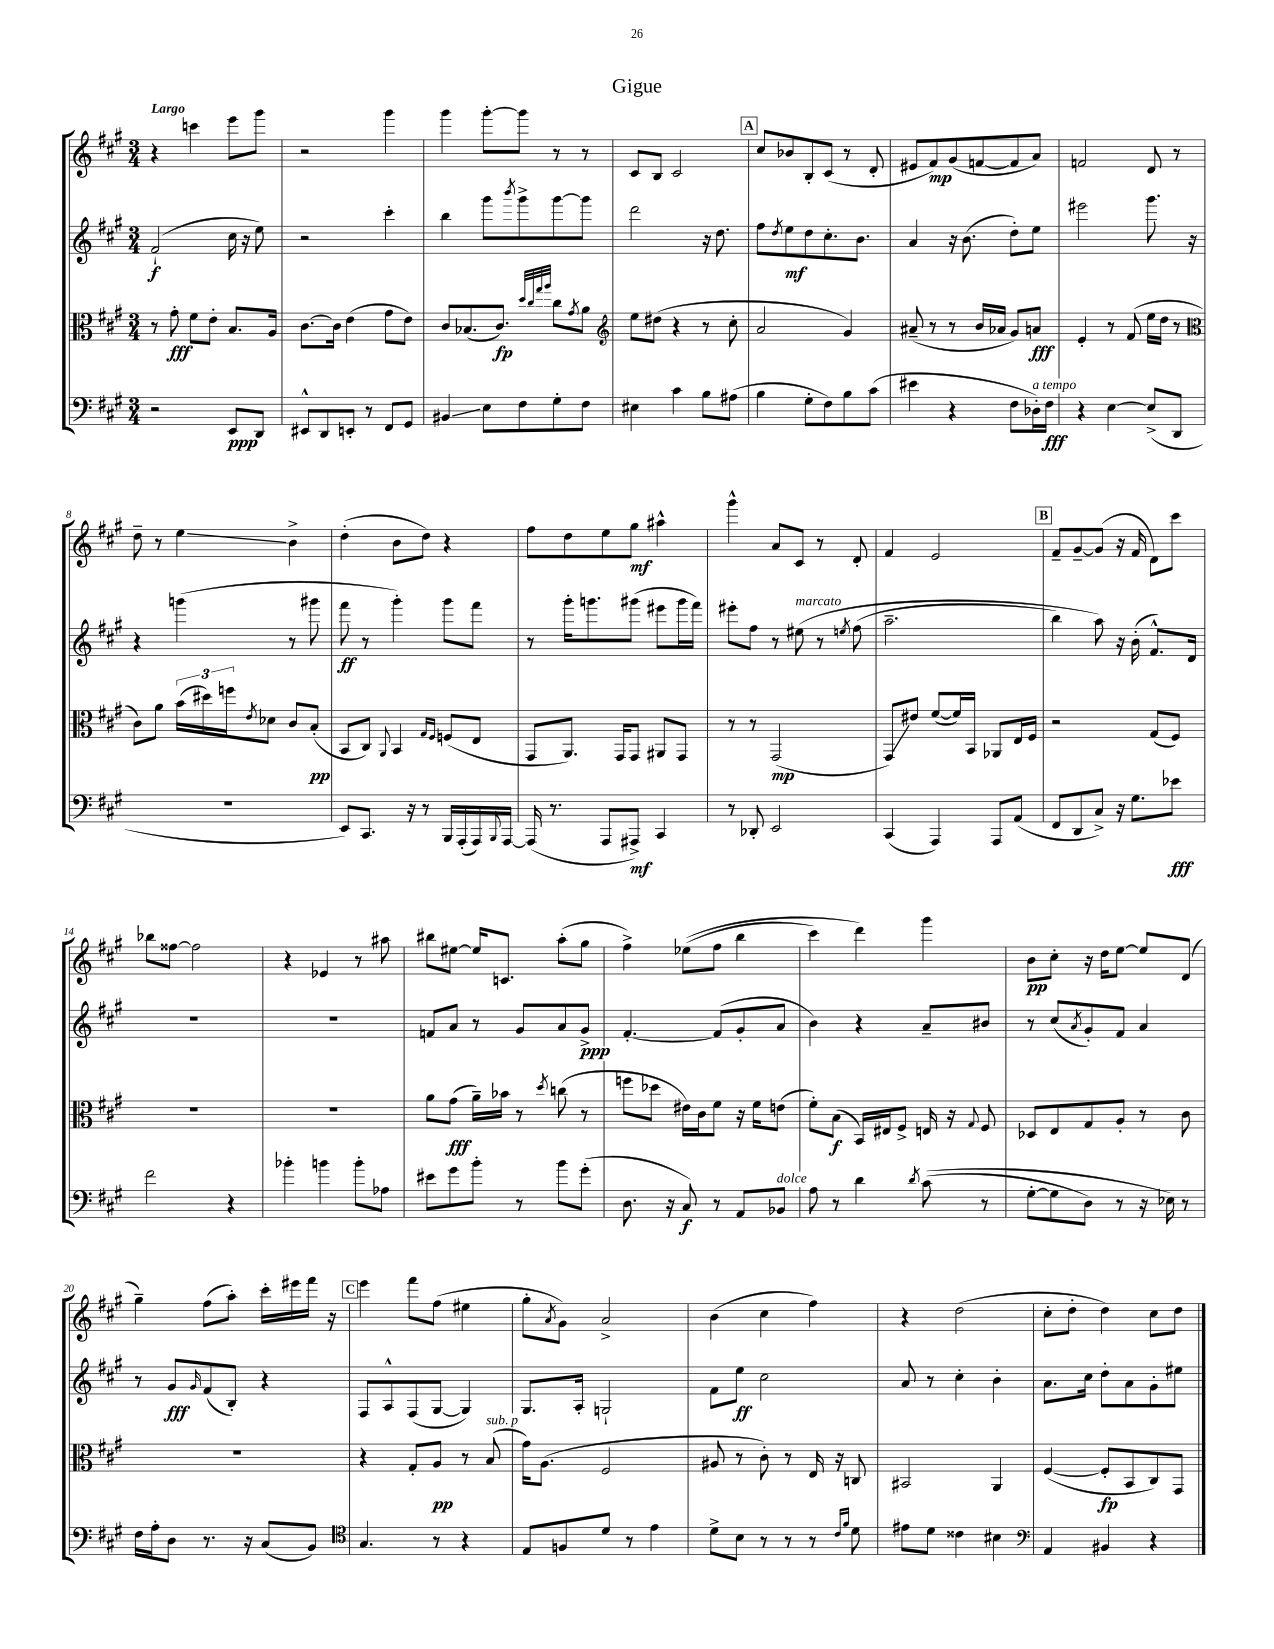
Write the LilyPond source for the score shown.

\header { title = "Gigue" }
<<
\new StaffGroup <<
\new Staff = "s0" {
    \clef treble \key a \major \numericTimeSignature \time 3/4 \tempo "Largo"
    r4 c'''4 e'''8 gis'''8 |
    r2 gis'''4 |
    gis'''4 gis'''8~-. gis'''8 r8 r8 |
    cis'8 b8 cis'2 |
    \mark \markup { \box "A" } cis''8 bes'8 b8-. cis'8( r8 d'8-. |
    eis'8 fis'8\mp) gis'8( f'8~ f'8 a'8) |
    f'2 d'8 r8 |
    d''8-- r8 e''4\glissando b'4-> |
    d''4-.( b'8 d''8) r4 |
    fis''8 d''8 e''8 gis''8\mf ais''4-^ |
    gis'''4-^ a'8 cis'8 r8 d'8-. |
    fis'4 e'2 |
    \mark \markup { \box "B" } fis'8-- gis'8~-- gis'8( r16 fis'16 d'8) cis'''8 |
    bes''8 fisis''8~ fisis''2 |
    r4 ees'4 r8 ais''8 |
    bis''8 eis''8~ eis''16 c'8. a''8-.( gis''8 |
    fis''4->) ees''8(\( fis''8 b''4 |
    cis'''4) d'''4\) gis'''4 |
    b'8\pp cis''8-. r16 d''16 e''8~ e''8 d'8( |
    gis''4--) fis''8( a''8-.) cis'''16-. eis'''16 fis'''16 r16 |
    \mark \markup { \box "C" } e'''4 fis'''8 fis''8( eis''4 |
    gis''8-. \acciaccatura { a'8 } gis'8) a'2-> |
    b'4( cis''4 fis''4) |
    r4 d''2( |
    cis''8-. d''8-. d''4) cis''8 d''8 \bar "|." |
}
\new Staff = "s1" {
    \clef treble \key a \major \numericTimeSignature \time 3/4
    fis'2-!\f( cis''16 r16 e''8) |
    r2 cis'''4-. |
    b''4 gis'''8 \acciaccatura { b'''8 } gis'''8-> gis'''8~ gis'''8 |
    d'''2 r16 d''8. |
    \mark \markup { \box "A" } fis''8 \acciaccatura { d''8 } e''8\mf d''8 cis''8.-. b'8. |
    a'4 r16 b'8.( d''8-.) e''8 |
    eis'''2 gis'''8. r16 |
    r4 g'''4( r8 gis'''8 |
    fis'''8\ff r8 gis'''4-.) gis'''8 fis'''8 |
    r8 gis'''16-. g'''8. gis'''8( eis'''8 gis'''16 fis'''16) |
    eis'''8-. fis''8 r8 eis''8^\markup { \italic "marcato" }\( r8 \acciaccatura { e''8 } fis''8( |
    a''2.-- |
    \mark \markup { \box "B" } b''4) a''8\) r16 b'16-.( fis'8.-^) d'16 |
    R2. |
    R2. |
    f'8 a'8 r8 gis'8 a'8 gis'8->\ppp |
    fis'4.~-. fis'8( gis'8-. a'8 |
    b'4) r4 a'8-- bis'8 |
    r8 cis''8( \acciaccatura { a'8 } gis'8-.) fis'8 a'4 |
    r8 gis'8\fff \grace { gis'16 } fis'8( b8-.) r4 |
    \mark \markup { \box "C" } fis8 a8-^ fis8( gis8~ gis4) |
    gis8. a16-. g2-! |
    fis'8 e''8\ff cis''2 |
    a'8 r8 cis''4-. b'4-. |
    a'8. cis''16 d''8-. a'8 gis'8-. eis''8 \bar "|." |
}
\new Staff = "s2" {
    \clef alto \key a \major \numericTimeSignature \time 3/4
    r8 gis'8-.\fff fis'8 e'8-. b8. a16 |
    cis'8.~ cis'16 e'4( gis'8 e'8) |
    cis'8 bes8.( cis'8.\fp) \grace { d''32 cis''32 gis''32 a''32 } cis''8 \acciaccatura { gis'8 } a'8 |
    \clef treble e''8 dis''8( r4 r8 cis''8-. |
    \mark \markup { \box "A" } a'2 gis'4) |
    ais'8--( r8 r8 b'16 aes'16 gis'8) a'8\fff |
    e'4-. r8 fis'8( e''16 d''16 r8 |
    \clef alto cis'8) a'8 \tuplet 3/2 { b'16( dis''16) f''16 } \acciaccatura { e'8 } des'8 cis'8 b8-.\pp( |
    b,8 cis8) \appoggiatura { a,8 } b,4 \grace { gis16 fis16 } f8( e8 |
    gis,8 a,8.) gis,16 gis,8 ais,8 gis,8 |
    r8 r8 gis,2\mp( |
    gis,8\glissando) eis'8 fis'8~( fis'16) b,16 aes,8 e16 fis16 |
    \mark \markup { \box "B" } r2 gis8( fis8) |
    R2. |
    R2. |
    a'8 gis'8\fff( a'16--) bes'16 r8 \acciaccatura { d''8 } c''8( r8 |
    f''8 des''8 eis'16) cis'16 fis'8 r16 fis'16 e'8( |
    fis'8-.) b8\f( b,16) eis16 fis8-> e16 r16 \appoggiatura { gis8 } fis8 |
    des8 e8 gis8 a8-. r8 cis'8 |
    R2. |
    \mark \markup { \box "C" } r4 gis8-. a8\pp r8 b8^\markup { \italic "sub. p" }( |
    gis'16) a8.( fis2 |
    ais8 r8 cis'8-.) r8 e16 r16 c8 |
    bis,2 a,4 |
    fis4~( fis8-.\fp b,8 cis8) gis,8 \bar "|." |
}
\new Staff = "s3" {
    \clef bass \key a \major \numericTimeSignature \time 3/4
    r2 e,8\ppp d,8 |
    eis,8-^ d,8 e,8-. r8 fis,8 gis,8 |
    bis,4\glissando e8 fis8 gis8-. fis8 |
    eis4 cis'4 b8 ais8( |
    \mark \markup { \box "A" } b4 gis8-. fis8) b8 cis'8( |
    eis'4 r4 fis8 des16-.^\markup { \italic "a tempo" }) fis16\fff |
    r4 e4~ e8->( d,8 |
    R2. |
    e,8) cis,8. r16 r8 b,,16 a,,16-.( a,,16) \appoggiatura { b,,8 } a,,16~ |
    a,,16( r8. a,,8 ais,,8->\mf) cis,4 |
    r8 des,8-. e,2 |
    cis,4( a,,4) a,,8 a,8( |
    \mark \markup { \box "B" } fis,8 d,8 cis8->) r16 gis8. ees'8\fff |
    fis'2 r4 |
    bes'4-. b'4 b'8-. aes8 |
    eis'8 gis'8 b'8-. r8 b'8 gis'8-.( |
    d8. r16 cis8\f) r8 a,8 bes,8^\markup { \italic "dolce" } |
    a8 r8 d'4 \acciaccatura { d'8 } cis'8(\( r8 |
    gis8~-. gis8 d8) r8 r16 ees16\) r8 |
    fis16 a16-. d8 r8. r16 cis8( b,8) |
    \mark \markup { \box "C" } \clef tenor gis4. r8 r4 |
    e8 f8 d'8 r8 e'4 |
    d'8-> b8 r8 r8 r8 \grace { cis'16 fis'16 } d'8 |
    eis'8 d'8 cisis'4 bis4 |
    \clef bass a,4 bis,4 r4 \bar "|." |
}
>>
>>
